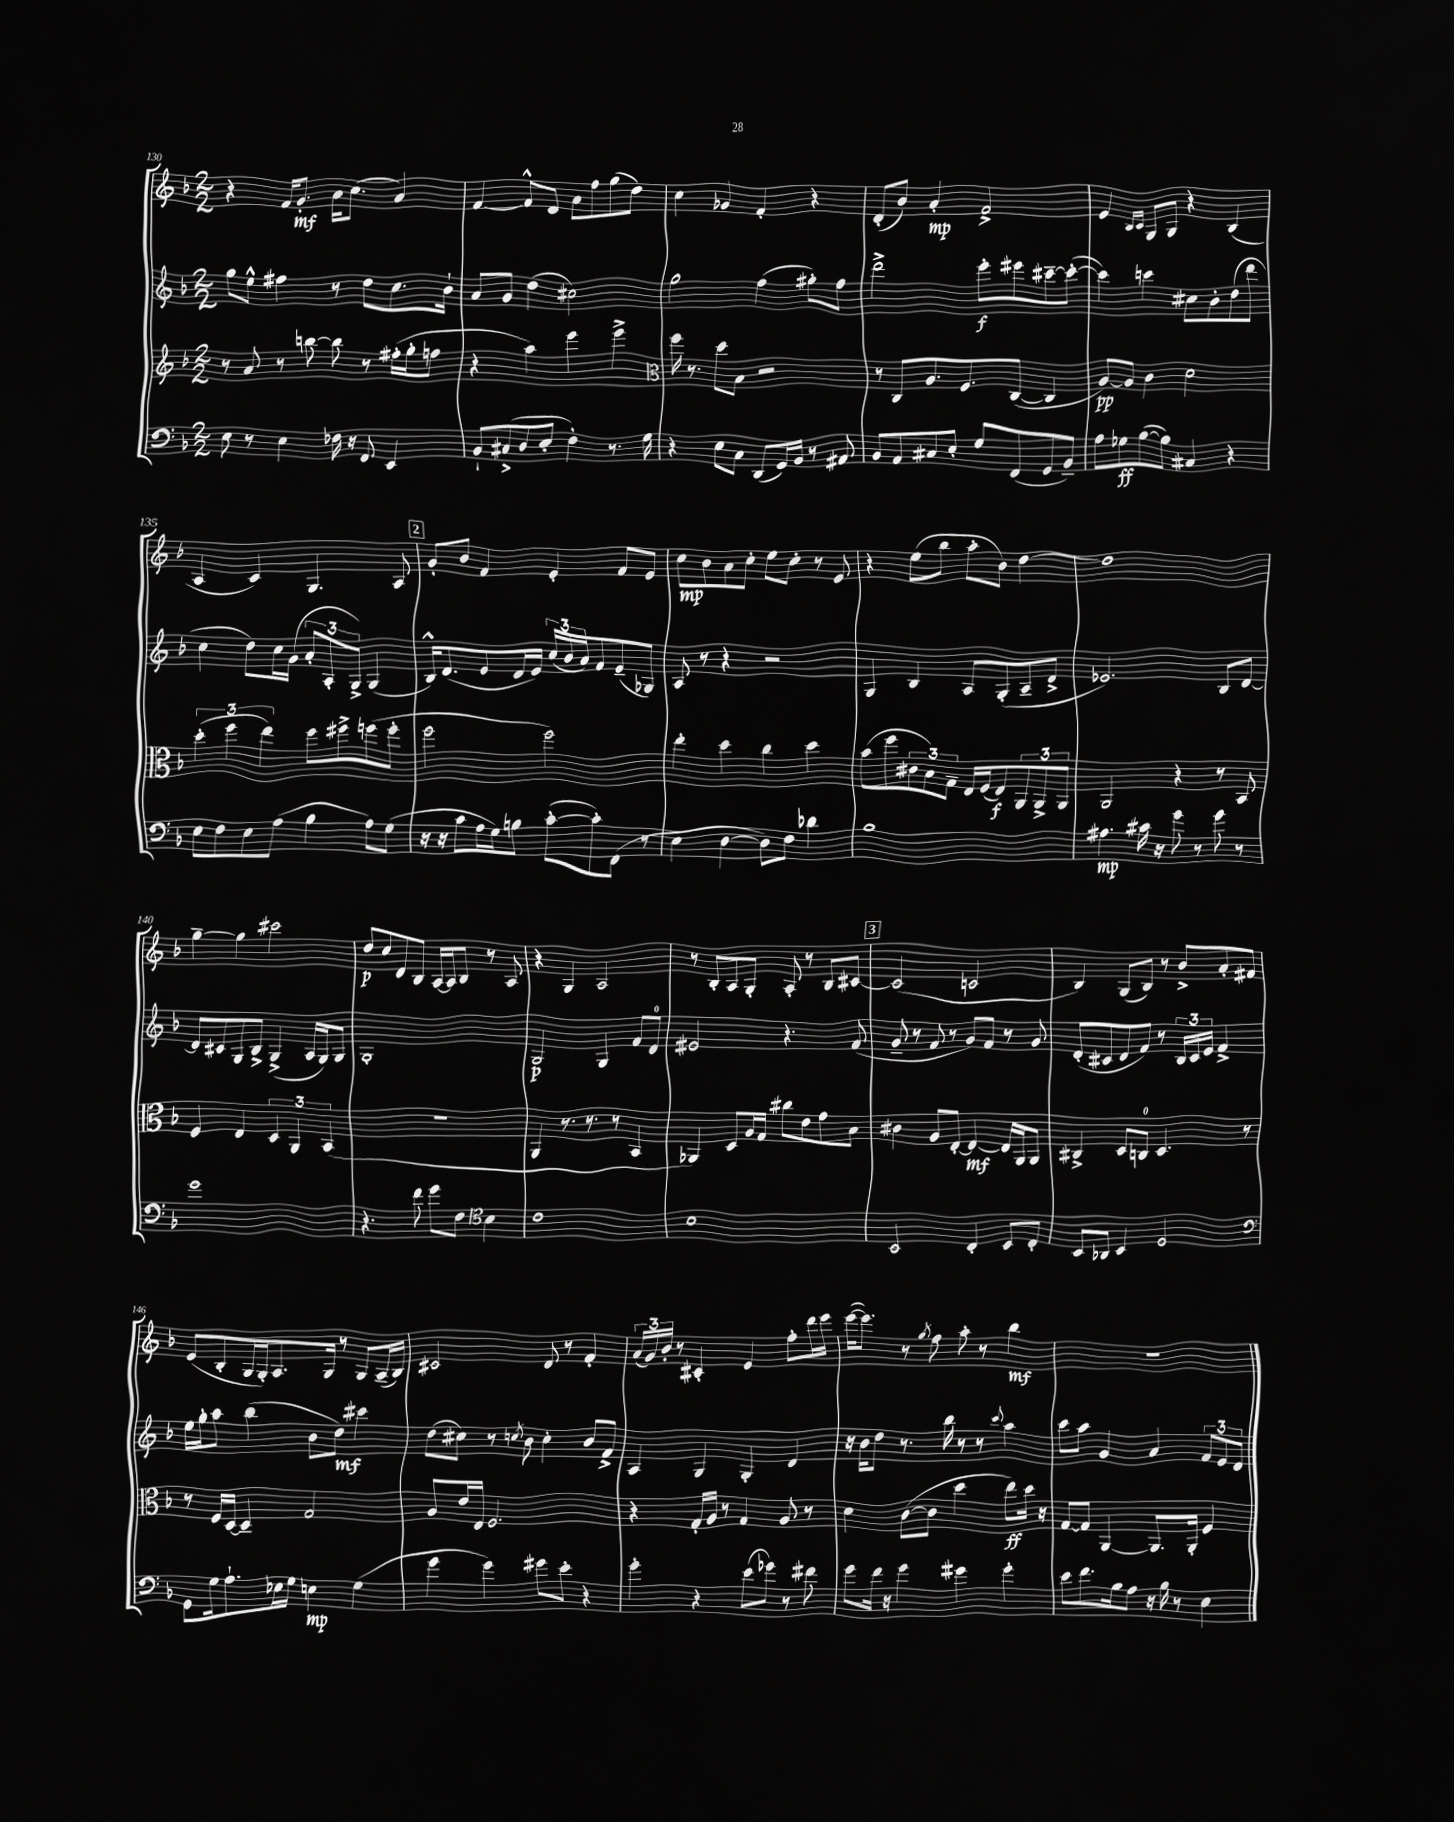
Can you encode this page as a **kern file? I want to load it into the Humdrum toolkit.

**kern	**dynam	**kern	**dynam	**kern	**dynam	**kern	**dynam
*part4	*part4	*part3	*part3	*part2	*part2	*part1	*part1
*staff4	*staff4	*staff3	*staff3	*staff2	*staff2	*staff1	*staff1
*clefF4	*	*clefG2	*	*clefG2	*	*clefG2	*
*k[b-]	*	*k[b-]	*	*k[b-]	*	*k[b-]	*
*M2/2	*	*M2/2	*	*M2/2	*	*M2/2	*
=130	=130	=130	=130	=130	=130	=130	=130
8E\	.	8r	.	8gg\L	.	4r	.
8r	.	8a/	.	8ee^^\J	.	.	.
4E\	.	8r	.	4ff#X\	.	16f/KL	.
.	.	.	.	.	.	8.g'/J	mf
.	.	[8bbn\	.	.	.	.	.
16F-X\	.	8bb\]	.	8r	.	16a\KL	.
16r	.	.	.	.	.	(8.cc\J	.
8FF/	.	8r	.	8dd\L	.	.	.
4EE/	.	(16ff#X'\LL	.	8.cc\	.	4a/)	.
.	.	16gg'\J	.	.	.	.	.
.	.	8ffn\J	.	.	.	.	.
.	.	.	.	16b-`\Jk	.	.	.
=131	=131	=131	=131	=131	=131	=131	=131
8BB-`/L	.	4r	.	8a/L	.	[4f/	.
(8C#X^/	.	.	.	8g/J	.	.	.
8D/	.	4aa\)	.	(4dd\	.	8f^^/L]	.
8E'/J	.	.	.	.	.	8d/J	.
4F'\)	.	4eee\	.	2cc#X\)	.	8a\L	.
.	.	.	.	.	.	8ff\	.
8.r	.	4eee^\	.	.	.	(8gg\	.
.	.	.	.	.	.	8dd\J)	.
16G\	.	.	.	.	.	.	.
=132	=132	=132	=132	=132	=132	=132	=132
*	*	*clefC3	*	*	*	*	*
4r	.	16ff\	.	2gg\	.	4cc\	.
.	.	8.r	.	.	.	.	.
8E\L	.	8dd\L	.	.	.	4g-X/	.
8C\J	.	8B-\J	.	.	.	.	.
(8DD/L	.	2r	.	(4ff\	.	4f'/	.
16GG/L)	.	.	.	.	.	.	.
16BB-/JJ	.	.	.	.	.	.	.
8r	.	.	.	8gg#X'\L)	.	4r	.
8AA#X/	.	.	.	8ff\J	.	.	.
=133	=133	=133	=133	=133	=133	=133	=133
8BB-/L	.	8r	.	2ddd^\	.	(8d'/L	.
8AA/	.	8C/L	.	.	.	8b-/J)	.
8C#X/	.	8.A/	.	.	.	4a'/	mp
8E'/J	.	.	.	.	.	.	.
.	.	8.F/	.	.	.	.	.
8G/L	.	.	.	8eee'\L	f	2f^/	.
(8FF/	.	([8C/J	.	8eee#X\	.	.	.
8GG/	.	4C/]	.	[8ccc#X~\	.	.	.
8BB-~/J)	.	.	.	(8ccc#'\J_	.	.	.
=134	=134	=134	=134	=134	=134	=134	=134
8A\L	.	[8A/L)	pp	4ccc#\])	.	4e/	.
8G-X\	ff	8A/J]	.	.	.	.	.
.	.	.	.	.	.	16qqB-/LL	.
.	.	.	.	.	.	16qqc/JJ	.
([8B-\	.	4c\	.	4cccn\	.	8G/L	.
8B-\J])	.	.	.	.	.	8G/J	.
4C#X/	.	2d\	.	8cc#X\L	.	4r	.
.	.	.	.	8b-'\	.	.	.
4r	.	.	.	(8dd\	.	(4B-/	.
.	.	.	.	8ddd\J	.	.	.
!!LO:LB:g=z
=135	=135	=135	=135	=135	=135	=135	=135
8E\L	.	(6dd'\	.	4cc\	.	4A/	.
8F\	.	.	.	.	.	.	.
.	.	6ff\	.	.	.	.	.
8E\	.	.	.	8dd\L)	.	4c/)	.
.	.	6ee\)	.	.	.	.	.
(8A\J	.	.	.	16cc\L	.	.	.
.	.	.	.	(16g\JJ	.	.	.
4B-\	.	8ff\L	.	12a'/L	.	4.G/	.
.	.	.	.	12A'/	.	.	.
.	.	8ff#X^\	.	.	.	.	.
.	.	.	.	12G^/J)	.	.	.
8A\L)	.	(8ffn\	.	(4G/	.	.	.
(8G\J	.	8ff'\J	.	.	.	8A/	.
!!LO:REH:place=s1:t=2
=136	=136	=136	=136	=136	=136	=136	=136
16r	.	2ff\	.	16B-^^/KL)	.	8g'/L	.
16r	.	.	.	(8.d/	.	.	.
8c\L	.	.	.	.	.	8b-/J	.
16A\L	.	.	.	8e/	.	4f/	.
16G\J)	.	.	.	.	.	.	.
8Bn\J	.	.	.	16d/L	.	.	.
.	.	.	.	16e/JJ)	.	.	.
([8c'\L	.	2ff\)	.	(24cc/LL	.	4e'/	.
.	.	.	.	24b-/	.	.	.
.	.	.	.	24a/J)	.	.	.
8c'\])	.	.	.	8f/	.	.	.
(8FF\J	.	.	.	(8e~/	.	8f/L	.
8r	.	.	.	8G-X/J)	.	8e/J	.
=137	=137	=137	=137	=137	=137	=137	=137
4E\	.	4ee'\	.	8A/	.	8cc\L	mp
.	.	.	.	8r	.	8b-\	.
[4D\	.	4dd\	.	4r	.	8a\	.
.	.	.	.	.	.	8cc'\J	.
8D\L])	.	4cc\	.	2r	.	8ee\L	.
8F\J	.	.	.	.	.	8cc'\J	.
4d-X\	.	4dd\	.	.	.	8r	.
.	.	.	.	.	.	8e/	.
=138	=138	=138	=138	=138	=138	=138	=138
1B-	.	(8b-\L	.	4G/	.	4r	.
.	.	8ff\	.	.	.	.	.
.	.	12c#X\	.	4B-/	.	(8ee\L	.
.	.	12B-\)	.	.	.	.	.
.	.	.	.	.	.	8bb-\J	.
.	.	12G~\J	.	.	.	.	.
.	.	16E/LL	.	8A/L	.	8aa'\L	.
.	.	(16F/J	.	.	.	.	.
.	.	8E/)	f	(8G'/	.	8b-\J)	.
.	.	12AA/	.	8A~/	.	[4dd\	.
.	.	12AA^/	.	.	.	.	.
.	.	.	.	8d^/J	.	.	.
.	.	12AA/J	.	.	.	.	.
=139	=139	=139	=139	=139	=139	=139	=139
4.A#X\	mp	2AA/	.	2.e-X/)	.	1dd]	.
16c#X\	.	.	.	.	.	.	.
16r	.	.	.	.	.	.	.
8g\	.	4r	.	.	.	.	.
8r	.	.	.	.	.	.	.
8g\	.	8r	.	8B-/L	.	.	.
8r	.	8BB-/	.	[8d/J	.	.	.
!!LO:LB:g=z
=140	=140	=140	=140	=140	=140	=140	=140
1g	.	4F/	.	8d/L]	.	[4gg~\	.
.	.	.	.	8c#X/	.	.	.
.	.	4E/	.	8G/	.	4gg\]	.
.	.	.	.	8B-^/J	.	.	.
.	.	6D/	.	(4G^/	.	2ccc#X\	.
.	.	6AA/	.	.	.	.	.
.	.	.	.	16A/LL	.	.	.
.	.	.	.	16G/J)	.	.	.
.	.	(6BB-/	.	.	.	.	.
.	.	.	.	8G/J	.	.	.
=141	=141	=141	=141	=141	=141	=141	=141
4.r	.	1r	.	1G'	.	8dd/L	p
.	.	.	.	.	.	8cc/	.
.	.	.	.	.	.	8d/	.
8f\	.	.	.	.	.	8B-/J	.
8g\L	.	.	.	.	.	[16A/LL	.
.	.	.	.	.	.	16A/J]	.
8F\J	.	.	.	.	.	8B-/J	.
*clefC4	*	*	*	*	*	*	*
4B-\	.	.	.	.	.	8r	.
.	.	.	.	.	.	8A/	.
=142	=142	=142	=142	=142	=142	=142	=142
1c	.	4AA/	.	2G/	p	4r	.
.	.	8.r	.	.	.	4G/	.
.	.	8.r	.	.	.	.	.
.	.	.	.	4G/	.	2A/	.
.	.	8r	.	.	.	.	.
.	.	4BB-/	.	8f/L	.	.	.
.	.	.	.	8d/J	.	.	.
=143	=143	=143	=143	=143	=143	=143	=143
1B-	.	4AA-X/)	.	2e#X/	.	8r	.
.	.	.	.	.	.	8B-'/L	.
.	.	8D/L	.	.	.	8A/	.
.	.	16A/L	.	.	.	8G'/J	.
.	.	16G/JJ	.	.	.	.	.
.	.	8cc#X\L	.	4.r	.	8A'/	.
.	.	8e\	.	.	.	8r	.
.	.	8g\	.	.	.	8B-/L	.
.	.	8B-\J	.	(8f/	.	[8c#X/J	.
!!LO:REH:place=s1:t=3
=144	=144	=144	=144	=144	=144	=144	=144
2BB-/	.	4c#X\	.	8g~/	.	(2c#/]	.
.	.	.	.	8r	.	.	.
.	.	8A/L	.	8f/	.	.	.
.	.	[8E'/J	.	8r	.	.	.
4C'/	.	4E/_	mf	8g/L)	.	2cn/	.
.	.	.	.	8f/J	.	.	.
8BB-/L	.	16E/LL]	.	8r	.	.	.
.	.	16AA/J	.	.	.	.	.
8C'/J	.	8AA/J	.	8g/	.	.	.
=145	=145	=145	=145	=145	=145	=145	=145
8BB-/L	.	4C#X^/	.	(8d'/L	.	4B-/)	.
8AA-X/J	.	.	.	8c#X/	.	.	.
4BB-/	.	8D/L	.	8d/	.	(8G/L	.
.	.	8Cn/J	.	8f/J)	.	8B-/J)	.
2D/	.	4.D/	.	8r	.	8r	.
.	.	.	.	24B-/LL	.	8b-^/L	.
.	.	.	.	24c#/	.	.	.
.	.	.	.	24e/JJ	.	.	.
.	.	.	.	4f^/	.	8a'/	.
.	.	8r	.	.	.	8f#X/J	.
!!LO:LB:g=z
=146	=146	=146	=146	=146	=146	=146	=146
*clefF4	*	*	*	*	*	*	*
8GG\L	.	8r	.	16ee\LL	.	(8e/L	.
.	.	.	.	16gg'\J	.	.	.
16G\k	.	16F/LL	.	8aa\J	.	8B-'/	.
8.A`\	.	[16D/JJ	.	.	.	.	.
.	.	4D~/]	.	(4bb-\	.	16G/L	.
.	.	.	.	.	.	16G'/J)	.
16E-X\L	.	.	.	.	.	8.A/	.
16G\JJ	.	.	.	.	.	.	.
4En\	mp	2G/	.	8b-\L	.	.	.
.	.	.	.	.	.	16G/Jk	.
.	.	.	.	8dd\J)	mf	8r	.
(4G\	.	.	.	4ccc#X\	.	8G/L	.
.	.	.	.	.	.	(16A~/L	.
.	.	.	.	.	.	16B-/JJ)	.
=147	=147	=147	=147	=147	=147	=147	=147
4g\	.	8A/L	.	(8dd\L	.	2c#X/	.
.	.	16e/L	.	8cc#X\J)	.	.	.
.	.	16E/JJ	.	.	.	.	.
4g\)	.	2.F/	.	8r	.	.	.
.	.	.	.	8qccn/	.	.	.
.	.	.	.	8b-\	.	.	.
8g#X\L	.	.	.	4cc'\	.	8d/	.
8e'\J	.	.	.	.	.	8r	.
4r	.	.	.	8b-/L	.	4f'/	.
.	.	.	.	8f^/J	.	.	.
=148	=148	=148	=148	=148	=148	=148	=148
4g'\	.	4r	.	4A/	.	(24a/LL	.
.	.	.	.	.	.	24g/)	.
.	.	.	.	.	.	24b-'/JJ	.
.	.	.	.	.	.	8r	.
4r	.	16G'/LL	.	4G/	.	4c#X'/	.
.	.	16A/JJ	.	.	.	.	.
.	.	8r	.	.	.	.	.
(8e\L	.	4G/	.	4G'/	.	4e/	.
8g-X\J)	.	.	.	.	.	.	.
8r	.	8A/	.	4d/	.	8ff'\L	.
8f#X\	.	8r	.	.	.	16ddd\L	.
.	.	.	.	.	.	16eee\JJ	.
=149	=149	=149	=149	=149	=149	=149	=149
8g\L	.	4d\	.	16r	.	([16eee\KL	.
.	.	.	.	16b-\KL	.	8.eee\J])	.
16f\Jk	.	.	.	8dd\J	.	.	.
16r	.	.	.	.	.	.	.
4g\	.	([8c\L	.	8.r	.	8r	.
.	.	.	.	.	.	8qgg/	.
.	.	8c\J]	.	.	.	8ff\	.
.	.	.	.	16bb-\	.	.	.
4g#X\	.	4dd\	.	8r	.	8aa'\	.
.	.	.	.	8r	.	8r	.
.	.	.	.	8qqccc/	.	.	.
4g#'\	.	8ee\L)	ff	4aa\	.	4bb-\	mf
.	.	16dd\Jk	.	.	.	.	.
.	.	16r	.	.	.	.	.
=150	=150	=150	=150	=150	=150	=150	=150
8e\L	.	[8G/L	.	8ccc\L	.	1r	.
8.f\	.	8G/J]	.	8aa\J	.	.	.
.	.	[4AA/	.	4g/	.	.	.
16B-\k	.	.	.	.	.	.	.
8A\J	.	.	.	.	.	.	.
16r	.	8.AA/L]	.	4a/	.	.	.
16B-\	.	.	.	.	.	.	.
8r	.	.	.	.	.	.	.
.	.	16AA'/Jk	.	.	.	.	.
4E\	.	4F/	.	12f/L	.	.	.
.	.	.	.	12e/	.	.	.
.	.	.	.	12d/J	.	.	.
==	==	==	==	==	==	==	==
*-	*-	*-	*-	*-	*-	*-	*-
